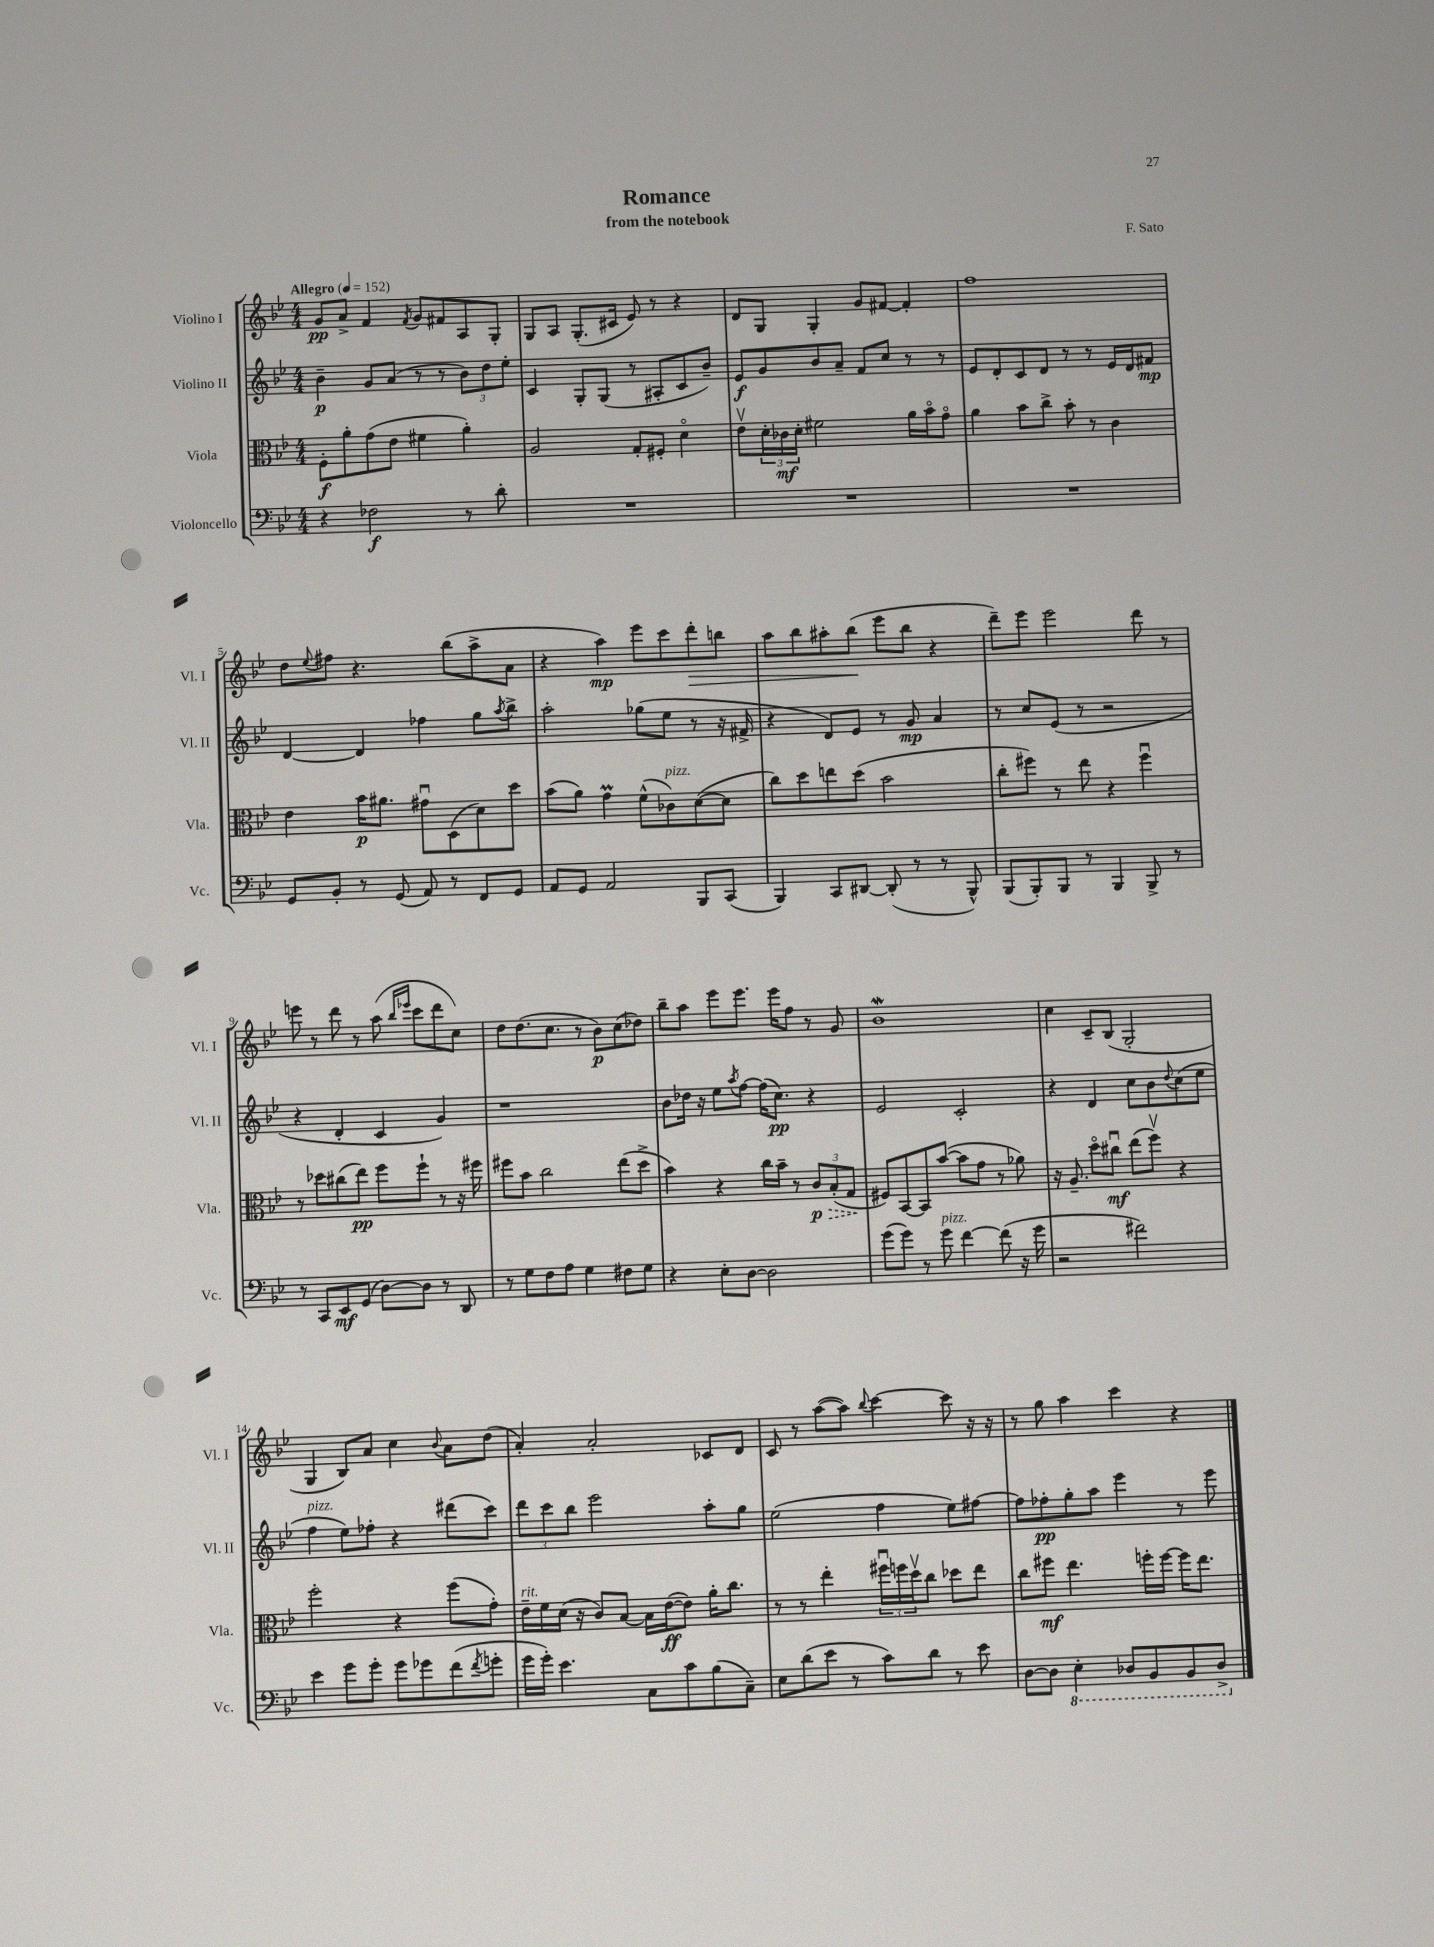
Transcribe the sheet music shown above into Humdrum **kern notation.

**kern	**dynam	**kern	**dynam	**kern	**dynam	**kern	**dynam
*part4	*part4	*part3	*part3	*part2	*part2	*part1	*part1
*staff4	*staff4	*staff3	*staff3	*staff2	*staff2	*staff1	*staff1
*I"Violoncello	*	*I"Viola	*	*I"Violino II	*	*I"Violino I	*
*I'Vc.	*	*I'Vla.	*	*I'Vl. II	*	*I'Vl. I	*
*clefF4	*	*clefC3	*	*clefG2	*	*clefG2	*
*k[b-e-]	*	*k[b-e-]	*	*k[b-e-]	*	*k[b-e-]	*
*M4/4	*	*M4/4	*	*M4/4	*	*M4/4	*
*MM152	*	*MM152	*	*MM152	*	*MM152	*
=1	=1	=1	=1	=1	=1	=1	=1
!	!	!	!	!	!	!LO:TX:a:B:t=Allegro	!
4r	.	8F'\L	f	4b-~\	p	8g/L	pp
.	.	8a'\	.	.	.	8a^/J	.
2F-X\	f	(8g\	.	8g/L	.	4f/	.
.	.	8e-\J	.	(8a/J	.	.	.
.	.	.	.	.	.	8qf/	.
.	.	4f#X\	.	8r	.	8g/L	.
.	.	.	.	8r	.	8f#X/	.
8r	.	4a'\)	.	12b-\L)	.	8A/	.
.	.	.	.	12dd\	.	.	.
8d'\	.	.	.	.	.	8G'/J	.
.	.	.	.	12ee-'\J	.	.	.
=2	=2	=2	=2	=2	=2	=2	=2
1r	.	2A/	.	4c/	.	8G/L	.
.	.	.	.	.	.	8A/J	.
.	.	.	.	8G'/L	.	(8.G'/L	.
.	.	.	.	(8G/J	.	.	.
.	.	.	.	.	.	16c#X/Jk	.
.	.	8G'/L	.	8r	.	8e-/)	.
.	.	8F#X'/J	.	8A#X'/L	.	8r	.
.	.	4d\	.	8c/	.	4r	.
.	.	.	.	8b-~/J)	.	.	.
=3	=3	=3	=3	=3	=3	=3	=3
1r	.	8e-v\L	.	8e-/L	f	8d/L	.
.	.	24d'\L	.	8g/	.	8G/J	.
.	.	24c-X\	mf	.	.	.	.
.	.	24d'\JJ	.	.	.	.	.
.	.	2f#X\	.	8b-/	.	4G'/	.
.	.	.	.	8a~/J	.	.	.
.	.	.	.	8f/L	.	8g/L	.
.	.	.	.	8cc/J	.	[8f#X/J	.
.	.	16a\LL	.	8r	.	4f#'/]	.
.	.	16b-\J	.	.	.	.	.
.	.	8g\J	.	8r	.	.	.
=4	=4	=4	=4	=4	=4	=4	=4
1r	.	4a\	.	8e-/L	.	1ff	.
.	.	.	.	8d'/	.	.	.
.	.	8b-\L	.	8c/	.	.	.
.	.	8cc^\J	.	8d/J	.	.	.
.	.	8b-'\	.	8r	.	.	.
.	.	8r	.	8r	.	.	.
.	.	4c\	.	16e-/LL	.	.	.
.	.	.	.	16d/J	.	.	.
.	.	.	.	8f#X/J	mp	.	.
!!LO:LB:g=z
=5	=5	=5	=5	=5	=5	=5	=5
8GG/L	.	4e-\	.	[4d/	.	8dd\L	.
.	.	.	.	.	.	8qqee-/	.
8BB-'/J	.	.	.	.	.	8ff#X\J	.
8r	.	16b-\KL	p	4d/]	.	4.r	.
.	.	8.a#X\J	.	.	.	.	.
(8GG/	.	.	.	.	.	.	.
8AA/)	.	8g#Xu\L	.	4ff-X\	.	.	.
8r	.	(8D\	.	.	.	(8bb-\L	.
8FF/L	.	8d\)	.	8gg\L	.	8aa^\	.
.	.	.	.	8qaa/	.	.	.
8GG/J	.	8dd\J	.	8bb-^\J	.	8a\J	.
=6	=6	=6	=6	=6	=6	=6	=6
8AA/L	.	(8b-\L	.	2aa'\	.	4r	.
8GG/J	.	8a\J)	.	.	.	.	.
2AA/	.	4gM\	.	.	.	4aa\)	mp
.	.	(8f^^\L	.	(8gg-X\L	.	8eee-\L	.
!	!	!LO:TX:a:i:t=pizz.	!	!	!	!	!
.	.	8c-X\)	.	8ee-\J	.	8ccc\	.
!	!	!	!	!	!	!	!LO:HP:b
8BBB-/L	.	([8d\	.	8r	.	8ddd'\	>
(8CC/J	.	8d\J]	.	16r	.	8bbn\J	.
.	.	.	.	16f#X^/	.	.	.
=7	=7	=7	=7	=7	=7	=7	=7
4BBB-/)	.	8cc\L)	.	4r	.	8aa\L	.
.	.	8dd\	.	.	.	8bb-\	.
8CC/L	.	8een\	.	8d/L)	.	8aa#X'\	.
[8DD#X/J	.	(8dd\J	.	8e-/J	.	(8bb-\J	.
(8DD#'/]	.	2b-\	.	8r	.	8eee-\L	]
8r	.	.	.	8g/	mp	8bb-\J	.
8r	.	.	.	4a/	.	4r	.
8BBB-^^/)	.	.	.	.	.	.	.
=8	=8	=8	=8	=8	=8	=8	=8
(8BBB-/L	.	8cc'\L	.	8r	.	8ddd~\L)	.
8BBB-'/)	.	8ff#X\J)	.	8cc/L	.	8eee-\J	.
8BBB-/J	.	8r	.	(8e-/J	.	2eee-\	.
8r	.	8ee-\	.	8r	.	.	.
4BBB-/	.	4r	.	2r	.	.	.
8BBB-^/	.	4ff#u\	.	.	.	8ddd\	.
8r	.	.	.	.	.	8r	.
!!LO:LB:g=z
=9	=9	=9	=9	=9	=9	=9	=9
8r	.	8r	.	4r	.	8eeen\	.
8CC/L	.	8dd-X\L	.	.	.	8r	.
8EE-/	mf	(8cc#X\	.	4d'/	.	8ddd\	.
(8GG/J	.	8ee-\J)	pp	.	.	8r	.
[8D\L)	.	8ff\L	.	4c/	.	(8aa\	.
.	.	.	.	.	.	16qqbb-/LL	.
.	.	.	.	.	.	16qqeee-X/JJ	.
8D\J]	.	8ff`\J	.	.	.	8ccc\L	.
8r	.	8r	.	4g/)	.	8ddd\	.
8DD/	.	16r	.	.	.	8cc\J)	.
.	.	16ff#X\	.	.	.	.	.
=10	=10	=10	=10	=10	=10	=10	=10
8r	.	8ff#X\L	.	1r	.	8dd\L	.
8G\L	.	8b-\J	.	.	.	(8.dd\	.
8F\	.	2cc\	.	.	.	.	.
.	.	.	.	.	.	8.cc\J	.
8A\J	.	.	.	.	.	.	.
4G\	.	.	.	.	.	8r	.
.	.	.	.	.	.	8b-\L)	p
8F#X\L	.	(8ee-\L	.	.	.	(8cc\	.
8G\J	.	8dd^\J	.	.	.	8dd-X\J)	.
=11	=11	=11	=11	=11	=11	=11	=11
4r	.	4b-\)	.	8b-\L	.	8bb-~\L	.
.	.	.	.	16dd-X\Jk	.	8aa\J	.
.	.	.	.	16r	.	.	.
8E-'\L	.	4r	.	8ee-\L	.	8eee-\L	.
.	.	.	.	8qaa/	.	.	.
[8D\J	.	.	.	[8ff\J	.	8.eee-\J	.
2D\]	.	16cc\LL	.	(16ff\KL]	.	.	.
.	.	16b-~\JJ	.	8.cc\J)	pp	16eee-\KL	.
.	.	8r	.	.	.	8ff\J	.
!	!	!	!LO:HP:b	!	!	!	!
.	.	12c/L	> p	4r	.	8r	.
.	.	(12B-'/	.	.	.	.	.
.	.	.	.	.	.	8g/	.
.	.	12G/J	.	.	.	.	.
.	.	.	]	.	.	.	.
=12	=12	=12	=12	=12	=12	=12	=12
(8g\L	.	8F#X/L)	.	2e-/	.	1b-w	.
8g\J)	.	[8BB-/	.	.	.	.	.
8r	.	8BB-/]	.	.	.	.	.
!LO:TX:a:i:t=pizz.	!	!	!	!	!	!	!
8g\	.	([8b-/J	.	.	.	.	.
[4f\	.	8b-\L]	.	2c'/	.	.	.
.	.	8g\J	.	.	.	.	.
(8f\]	.	8r	.	.	.	.	.
16r	.	8a-X\)	.	.	.	.	.
16g\	.	.	.	.	.	.	.
=13	=13	=13	=13	=13	=13	=13	=13
2r	.	16r	.	4r	.	4cc\	.
.	.	8.A~/	.	.	.	.	.
.	.	8dd\L	.	4d/	.	8c~/L	.
.	.	8cc#Xu\J	mf	.	.	(8B-/J	.
2f#X\)	.	(8ee-\L	.	8cc\L	.	2G'/	.
.	.	8ffv\J)	.	8b-\	.	.	.
.	.	.	.	8qqdd/	.	.	.
.	.	4r	.	(8cc\	.	.	.
.	.	.	.	8ee-\J	.	.	.
!!LO:LB:g=z
=14	=14	=14	=14	=14	=14	=14	=14
!	!	!	!	!LO:TX:a:i:t=pizz.	!	!	!
4e-\	.	2ff'\	.	4ff\	.	4G/	.
8g\L	.	.	.	8ee-\L)	.	8B-/L)	.
8g'\J	.	.	.	8ff-X'\J	.	8a/J	.
8g\L	.	4r	.	4r	.	4cc\	.
8g-X\	.	.	.	.	.	.	.
.	.	.	.	.	.	8qqb-/	.
(8f\	.	(8ff\L	.	(8ddd#X\L	.	8a\L	.
8qf/	.	.	.	.	.	.	.
8gn'\J	.	8g'\J)	.	8ccc\J)	.	(8dd\J	.
=15	=15	=15	=15	=15	=15	=15	=15
!	!	!LO:TX:a:i:t=rit.	!	!	!	!	!
16g\LL	.	16e-~\LL	.	12ddd\L	.	4a'/)	.
16g'\JJ)	.	16f\	.	.	.	.	.
.	.	.	.	12ccc\	.	.	.
4.e-\	.	(16d\JJ	.	.	.	.	.
.	.	.	.	12bb-\J	.	.	.
.	.	16r	.	.	.	.	.
.	.	8c/L)	.	2eee-\	.	2a'/	.
.	.	[8B-/J	.	.	.	.	.
8C\L	.	16B-\LL]	.	.	.	.	.
.	.	([16e-\J	ff	.	.	.	.
8c\	.	8e-\J])	.	.	.	.	.
(8B-\	.	16a'\KL	.	8aa'\L	.	8c-X/L	.
.	.	8.cc\J	.	.	.	.	.
8C~\J)	.	.	.	8gg\J	.	8d/J	.
=16	=16	=16	=16	=16	=16	=16	=16
8E-\L	.	8r	.	(2ee-\	.	8c/	.
(8d\	.	8r	.	.	.	8r	.
8e-\J	.	4ee-'\	.	.	.	([8aa\L	.
8r	.	.	.	.	.	8aa\J])	.
.	.	.	.	.	.	8qqbb-/	.
8c\L)	.	24ff#Xu\LL	.	4ff\	.	[4ccc\	.
.	.	24ffn\	.	.	.	.	.
.	.	24ddv\J	.	.	.	.	.
8d\J	.	8cc\J	.	.	.	.	.
8r	.	8dd-X\L	.	8ee-\L)	.	8ccc\]	.
8e-\	.	8ee-\J	.	[8ff#X\J	.	16r	.
.	.	.	.	.	.	16r	.
=17	=17	=17	=17	=17	=17	=17	=17
[8D\L	.	8cc\L	.	8ff#\L]	.	8r	.
8D\J]	.	8ff#X\J	mf	8ff-X'\	pp	8gg\	.
*8ba	*	*	*	*	*	*	*
4EE-'\	.	4.ee-\	.	8gg'\	.	4aa\	.
.	.	.	.	8aa\J	.	.	.
8DD-X/L	.	.	.	4eee-\	.	4ccc\	.
8BBB-/	.	16ffn'\LL	.	.	.	.	.
.	.	[16ff\JJ	.	.	.	.	.
8BBB-/	.	16ff\KL]	.	8r	.	4r	.
.	.	8.ee-\J	.	.	.	.	.
8DD-^/J	.	.	.	8eee-\	.	.	.
*X8ba	*	*	*	*	*	*	*
==	==	==	==	==	==	==	==
*-	*-	*-	*-	*-	*-	*-	*-
